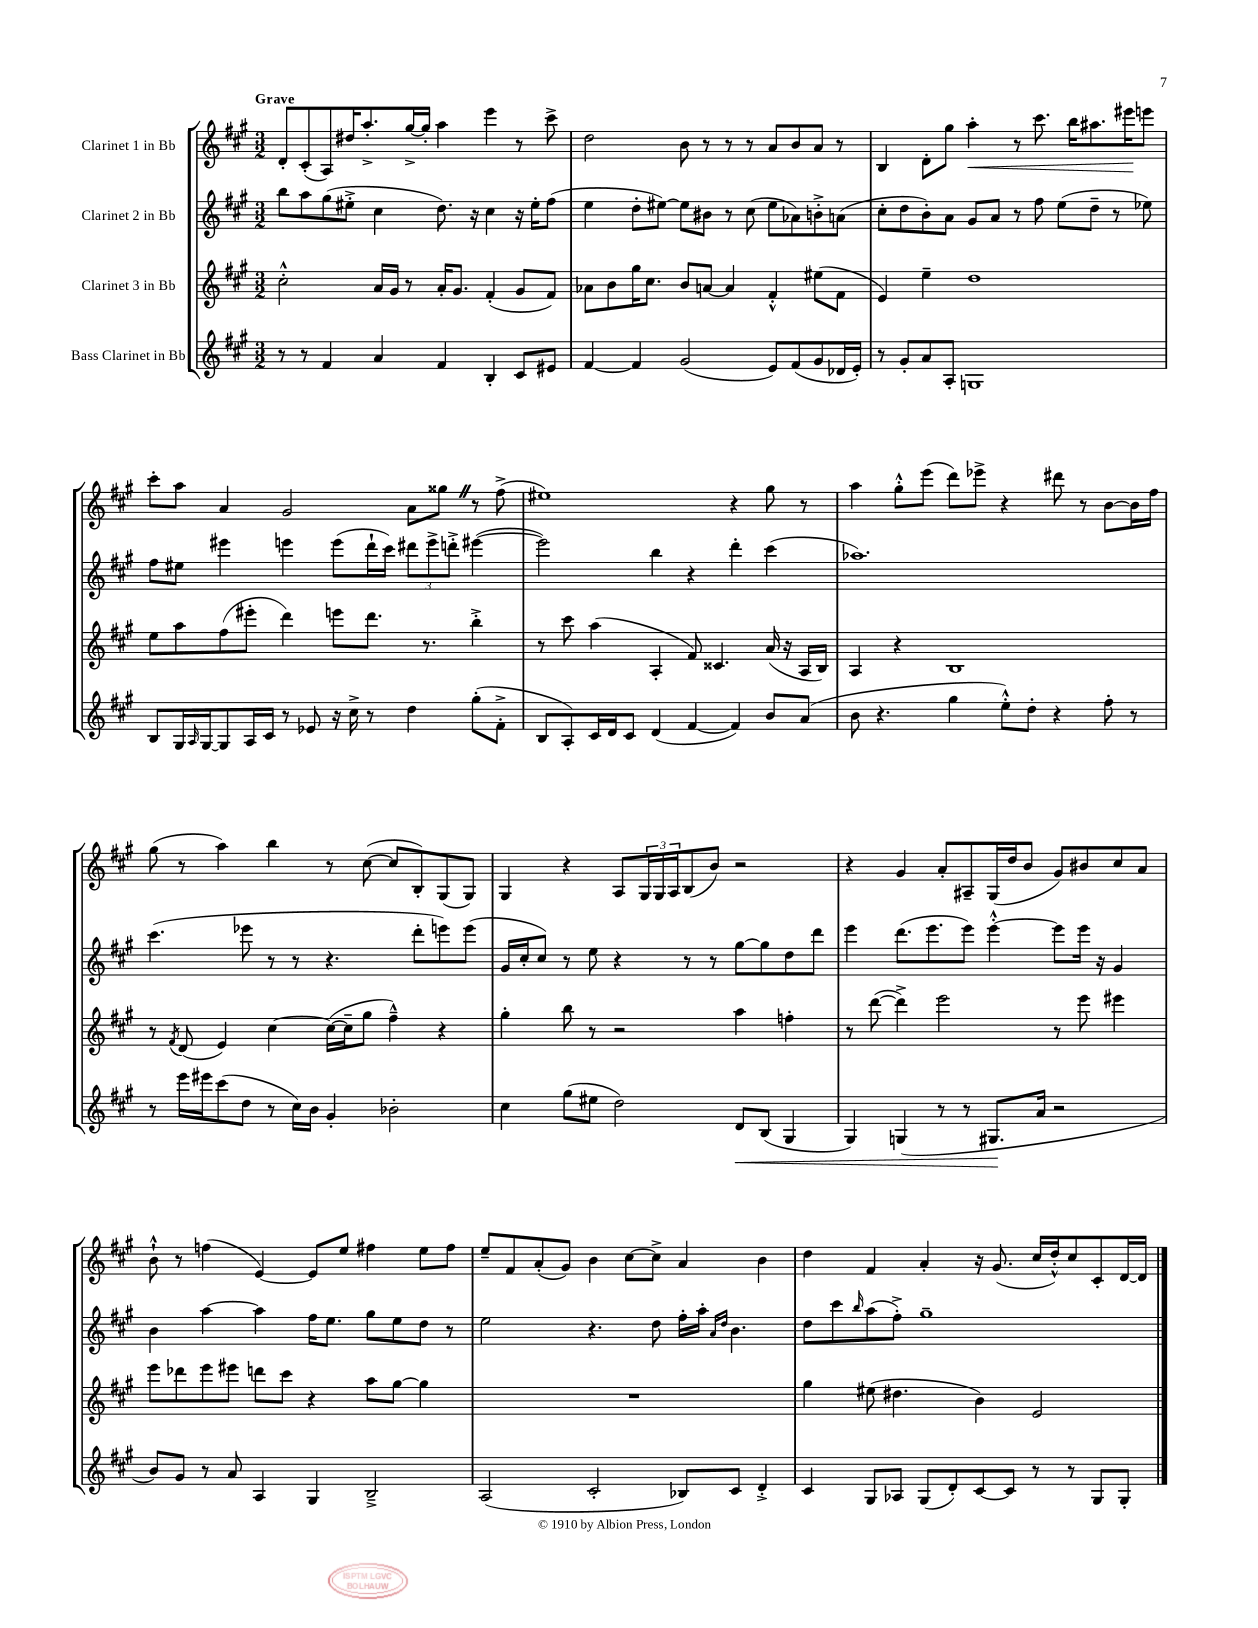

**kern	**dynam	**kern	**kern	**kern	**dynam
*part4	*part4	*part3	*part2	*part1	*part1
*staff4	*staff4	*staff3	*staff2	*staff1	*staff1
*I"Bass Clarinet in Bb	*	*I"Clarinet 3 in Bb	*I"Clarinet 2 in Bb	*I"Clarinet 1 in Bb	*
*clefG2	*	*clefG2	*clefG2	*clefG2	*
*k[f#c#g#]	*	*k[f#c#g#]	*k[f#c#g#]	*k[f#c#g#]	*
*M3/2	*	*M3/2	*M3/2	*M3/2	*
=1	=1	=1	=1	=1	=1
!	!	!	!	!LO:TX:a:B:t=Grave	!
8r	.	2cc#'^^\	8bb\L	8d'/L	.
8r	.	.	8aa\	(8c#'/	.
4f#/	.	.	(8gg#\	8A/)	.
.	.	.	8ee#X'^\J	16dd#X/K	.
.	.	.	.	8.aa'^/	.
4a/	.	16a/LL	4cc#\	.	.
.	.	16g#/JJ	.	.	.
.	.	8r	.	[16gg#^/L	.
.	.	.	.	16gg#'/JJ]	.
4f#/	.	16a'/KL	8.dd\)	4aa\	.
.	.	8.g#/J	.	.	.
.	.	.	16r	.	.
4B'/	.	(4f#'/	4cc#\	4eee\	.
8c#/L	.	8g#/L	16r	8r	.
.	.	.	16ee#'\KL	.	.
8e#X/J	.	8f#/J)	(8ff#\J	8ccc#^\	.
=2	=2	=2	=2	=2	=2
[4f#/	.	8a-X\L	4ee\	2dd\	.
.	.	8b\	.	.	.
4f#/]	.	16gg#\K	8dd'\L	.	.
.	.	8.cc#\J	.	.	.
.	.	.	[8ee#X\J)	.	.
(2g#/	.	8b/L	8ee#\L]	8b\	.
.	.	[8an/J	8b#X\J	8r	.
.	.	4a/]	8r	8r	.
.	.	.	(8cc#\	8r	.
8e/L)	.	4f#'^^/	8ee#\L	8a/L	.
(8f#/	.	.	8a-X\)	8b/	.
8g#/	.	(8ee#X\L	8bn'^\	8a/J	.
16d-X/L	.	8f#\J	(8an\J	8r	.
16e'/JJ)	.	.	.	.	.
=3	=3	=3	=3	=3	=3
8r	.	4e/)	8cc#'\L	4B/	.
8g#'/L	.	.	8dd\	.	.
8a/	.	4ee~\	8b'\)	8d'\L	.
8A'/J	.	.	8a\J	8gg#\J	.
!	!	!	!	!	!LO:HP:b
1Gn	.	1dd	8g#/L	4aa'\	<
.	.	.	8a/J	.	.
.	.	.	8r	8r	.
.	.	.	8ff#\	8.ccc#\	.
.	.	.	(8ee\L	.	.
.	.	.	.	16bb\KL	.
.	.	.	8dd~\J	8.aa#X\	.
.	.	.	8r	.	.
.	.	.	.	16eee#X\K	.
.	.	.	8ee-X\)	8eeen\J	[
!!LO:LB:g=z
=4	=4	=4	=4	=4	=4
8B/L	.	8ee\L	8ff#\L	8ccc#'\L	.
16G#/L	.	8aa\	8ee#X\J	8aa\J	.
16qqA/	.	.	.	.	.
[16G#/J	.	.	.	.	.
8G#/]	.	(8ff#\	4eee#X\	4a/	.
16A/L	.	8eee#X'\J	.	.	.
16c#/JJ	.	.	.	.	.
8r	.	4ddd\)	4eeen\	2g#/	.
8e-X/	.	.	.	.	.
16r	.	8eeen\L	(8eee\L	.	.
16cc#^\	.	.	.	.	.
8r	.	8.ddd\J	16ddd`\L	.	.
.	.	.	16ccc#\JJ)	.	.
4dd\	.	.	12ddd#X\L	8a\L	.
.	.	8.r	.	.	.
.	.	.	12eee^\	.	.
.	.	.	.	8gg##XZ\J	.
.	.	.	12dddn'^\J	.	.
(8gg#'\L	.	4bb'^\	([4eee#X\	8r	.
8f#'^\J	.	.	.	(8ff#^\	.
=5	=5	=5	=5	=5	=5
8B/L	.	8r	2eee#\])	1ee#X)	.
8A'/)	.	8ccc#\	.	.	.
16c#/L	.	(4aa\	.	.	.
16d/J	.	.	.	.	.
8c#/J	.	.	.	.	.
(4d/	.	4A'/	4bb\	.	.
[4f#/	.	8f#/)	4r	.	.
.	.	4.c##X/	.	.	.
4f#/])	.	.	4ddd'\	4r	.
8b/L	.	(16a/	(4ccc#\	8gg#\	.
.	.	16r	.	.	.
(8a/J	.	16A/LL	.	8r	.
.	.	16B/JJ)	.	.	.
=6	=6	=6	=6	=6	=6
8b\	.	4A/	1.aa-X)	4aa\	.
4.r	.	.	.	.	.
.	.	4r	.	8gg#'^^\L	.
.	.	.	.	(8eee\J	.
4gg#\	.	1B	.	8ddd\L)	.
.	.	.	.	8eee-X^\J	.
8ee'^^\L)	.	.	.	4r	.
8dd'\J	.	.	.	.	.
4r	.	.	.	8ddd#X\	.
.	.	.	.	8r	.
8ff#'\	.	.	.	[8b\L	.
8r	.	.	.	16b\L]	.
.	.	.	.	16ff#\JJ	.
!!LO:LB:g=z
=7	=7	=7	=7	=7	=7
8r	.	8r	(4.ccc#\	(8gg#\	.
.	.	8qf#/	.	.	.
16eee\LL	.	(8d/	.	8r	.
16eee#X\J	.	.	.	.	.
(8ccc#\	.	4e/)	.	4aa\)	.
8dd\J	.	.	8eee-X\	.	.
8r	.	[4cc#\	8r	4bb\	.
16cc#\LL)	.	.	8r	.	.
16b\JJ	.	.	.	.	.
4g#'/	.	(16cc#\LL_	4.r	8r	.
.	.	16cc#~\J]	.	.	.
.	.	8gg#\J	.	([8cc#\	.
2b-X'\	.	4ff#~^^\)	.	8cc#/L]	.
.	.	.	8ddd'\L	8B'/)	.
.	.	4r	8eeen\)	(8G#/	.
.	.	.	(8eee\J	8G#/J)	.
=8	=8	=8	=8	=8	=8
4cc#\	.	4gg#'\	16g#/LL	4G#/	.
.	.	.	16cc#'/J	.	.
.	.	.	8cc#/J)	.	.
(8gg#\L	.	8bb\	8r	4r	.
8ee#X\J	.	8r	8ee\	.	.
2dd\)	.	2r	4r	8A/L	.
.	.	.	.	24G#/L	.
.	.	.	.	24G#/	.
.	.	.	.	24A/J	.
.	.	.	8r	(8B/	.
.	.	.	8r	8b/J)	.
!	!LO:HP:b	!	!	!	!
8d/L	<	4aa\	[8gg#\L	2r	.
(8B/J	.	.	8gg#\]	.	.
4G#/	.	4ffn'\	8dd\	.	.
.	.	.	8ddd\J	.	.
=9	=9	=9	=9	=9	=9
4G#/)	.	8r	4eee\	4r	.
.	.	([8ddd\	.	.	.
(4Gn/	.	4ddd^\])	(8.ddd\L	4g#/	.
.	.	.	8.eee\	.	.
8r	.	2eee\	.	8a'/L	.
8r	.	.	8eee\J)	8A#X~/	.
8.G#X/L	.	.	[4eee'^^\	(16G#/L	.
.	.	.	.	16dd/J	.
.	.	.	.	8b/J	.
16a/Jk	[	.	.	.	.
2r	.	8r	8eee\L]	8g#/L)	.
.	.	8eee\	16eee\Jk	8b#X/	.
.	.	.	16r	.	.
.	.	4eee#X\	4g#/	8cc#/	.
.	.	.	.	8a/J	.
!!LO:LB:g=z
=10	=10	=10	=10	=10	=10
8b/L)	.	8eee\L	4b\	8b`^^\	.
8g#/J	.	8ddd-X\	.	8r	.
8r	.	8eee\	[4aa\	(4ffn\	.
8a/	.	8eee#X\J	.	.	.
4A/	.	8dddn\L	4aa\]	[4e/)	.
.	.	8ccc#\J	.	.	.
4G#/	.	4r	16ff#\KL	8e/L]	.
.	.	.	8.ee\J	.	.
.	.	.	.	8ee/J	.
2B~^/	.	8aa\L	8gg#\L	4ff#X\	.
.	.	[8gg#\J	8ee\	.	.
.	.	4gg#\]	8dd\J	8ee\L	.
.	.	.	8r	8ff#\J	.
=11	=11	=11	=11	=11	=11
(2A/	.	1.r	2ee\	8ee~/L	.
.	.	.	.	8f#/	.
.	.	.	.	(8a'/	.
.	.	.	.	8g#/J)	.
2c#'/	.	.	4.r	4b\	.
.	.	.	.	[8cc#\L	.
.	.	.	8dd\	8cc#^\J]	.
8B-X/L)	.	.	16ff#'\LL	4a/	.
.	.	.	16aa'\JJ	.	.
.	.	.	16qqa/LL	.	.
.	.	.	16qqdd/JJ	.	.
8c#/J	.	.	4.b\	.	.
4d'^/	.	.	.	4b\	.
=12	=12	=12	=12	=12	=12
4c#/	.	4gg#\	8dd\L	4dd\	.
.	.	.	8ccc#\	.	.
.	.	.	16qqbb/	.	.
8G#/L	.	(8ee#X\	(8aa\	4f#/	.
8A-X/J	.	4.dd#X\	8ff#'^\J)	.	.
(8G#/L	.	.	1gg#~	4a'/	.
8d'/)	.	.	.	.	.
[8c#/	.	4b\)	.	16r	.
.	.	.	.	(8.g#/	.
8c#/J]	.	.	.	.	.
8r	.	2e/	.	16cc#/LL	.
.	.	.	.	16dd'^^/J)	.
8r	.	.	.	8cc#/	.
8G#/L	.	.	.	8c#'/	.
8G#'/J	.	.	.	[16d/L	.
.	.	.	.	16d/JJ]	.
==	==	==	==	==	==
*-	*-	*-	*-	*-	*-
